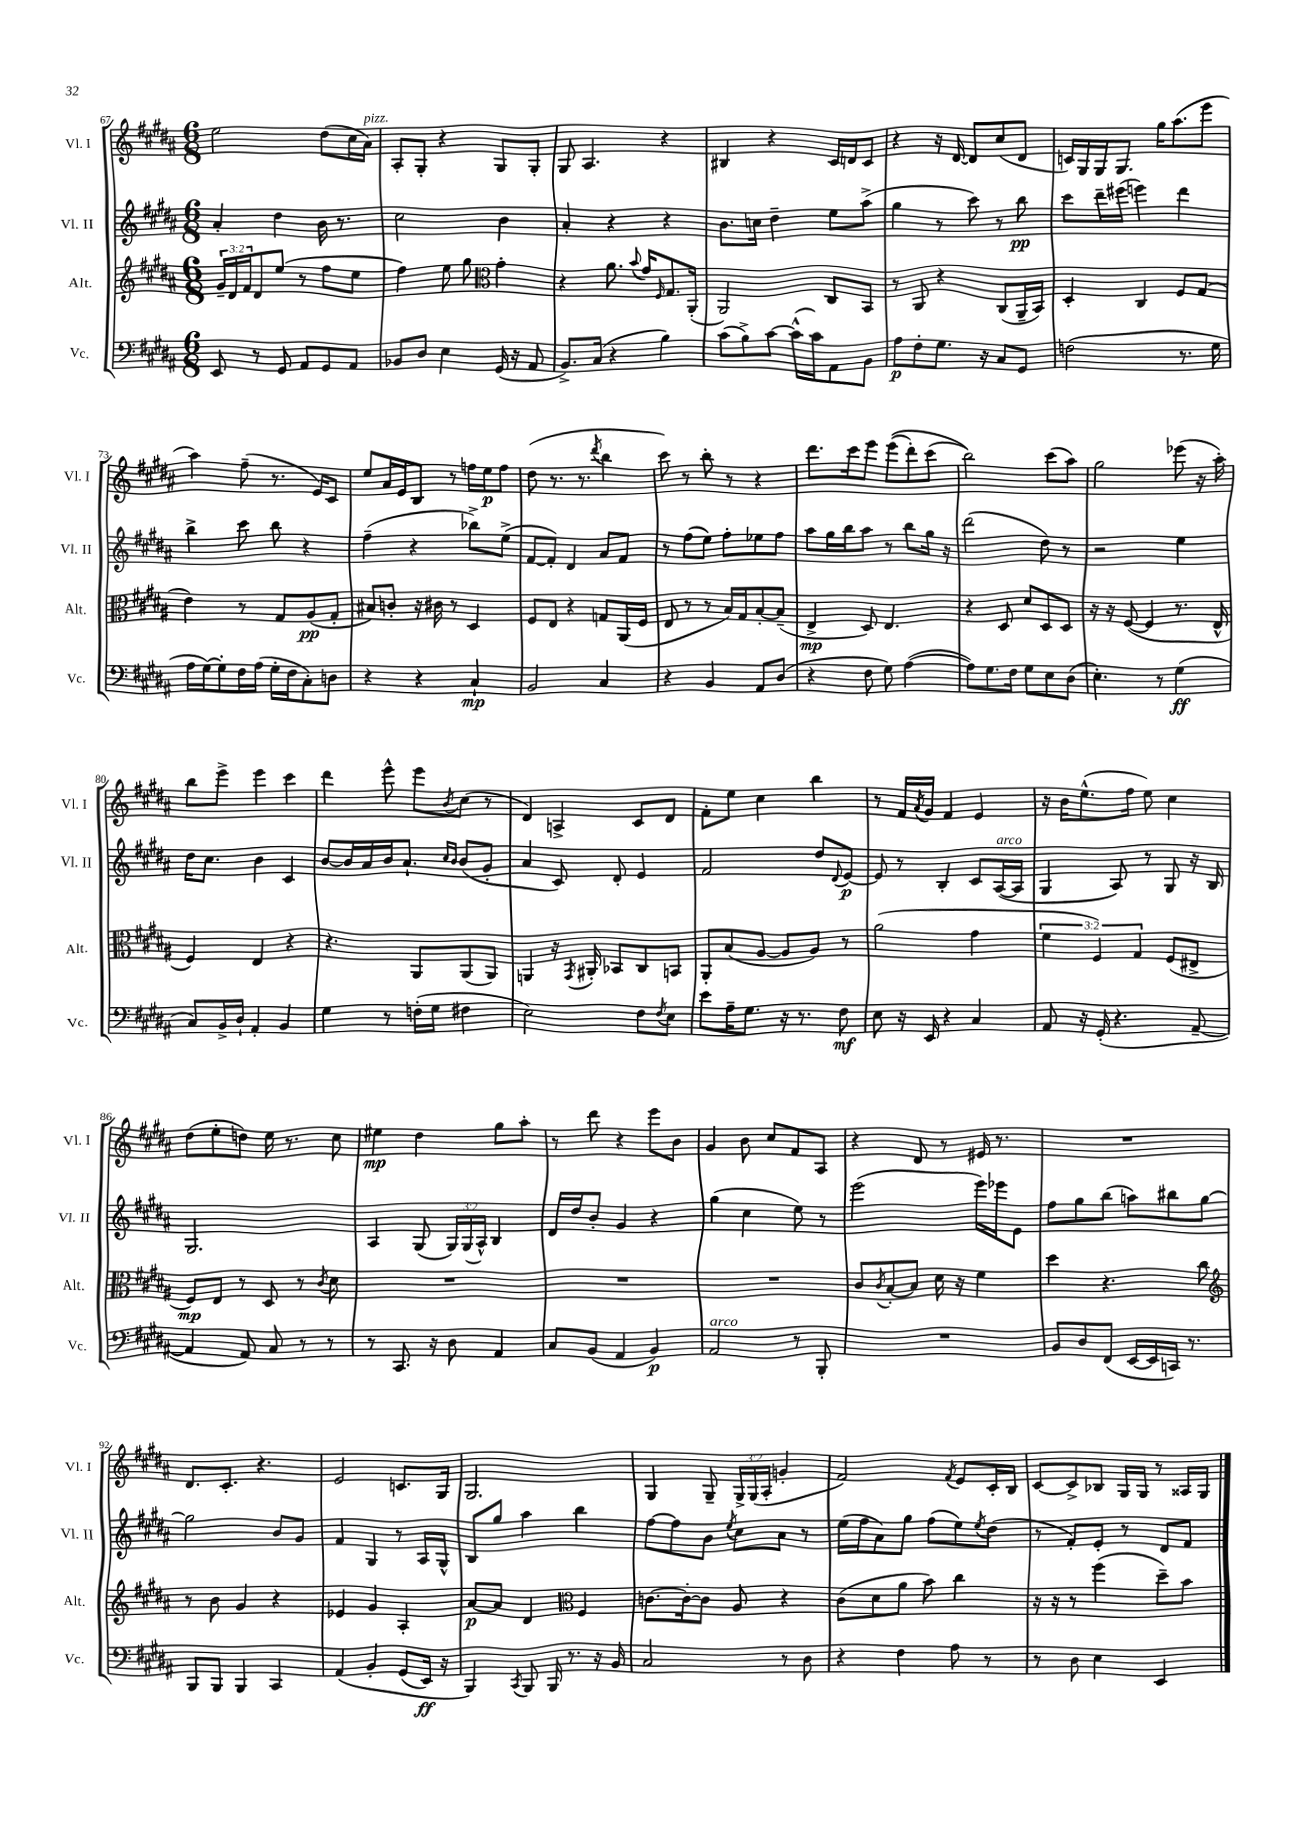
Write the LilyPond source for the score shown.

<<
\new StaffGroup <<
\new Staff = "s0" \with { instrumentName = "Vl. I" shortInstrumentName = "Vl. I" } {
    \clef treble \key b \major \numericTimeSignature \time 6/8 \override Staff.TupletNumber.text = #tuplet-number::calc-fraction-text
    e''2 dis''8( cis''16 ais'16^\markup { \italic "pizz." }) |
    ais8-. gis8-. r4 gis8 gis8-. |
    gis8 ais4. r4 |
    bis4 r4 cis'16 d'16 cis'8 |
    r4 r16 dis'16~ dis'8 cis''8( dis'8 |
    c'16) gis16 gis16 gis8. gis''16 ais''8.( e'''8 |
    ais''4) fis''8--( r8. e'16) cis'8 |
    e''8 ais'16 e'16 b8 r8 f''16 e''16\p f''8 |
    dis''8( r8. r8. \acciaccatura { dis'''8 } b''4 |
    cis'''8) r8 b''8-. r8 r4 |
    dis'''8. cis'''16 e'''8 e'''8(\( dis'''8-.) cis'''8( |
    b''2)\) cis'''8( ais''8) |
    gis''2 ees'''8( r16 ais''16-.) |
    b''8 e'''8-> e'''4 cis'''4 |
    dis'''4 e'''8-^ e'''8 \acciaccatura { b'8 } cis''8( r8 |
    dis'4) a4-> cis'8 dis'8 |
    fis'8-. e''8 cis''4 b''4 |
    r8 fis'16 \acciaccatura { ais'8 } gis'16 fis'4 e'4 |
    r16 b'16 e''8.-^( fis''16 e''8) cis''4 |
    dis''8( e''8-. d''8) e''16 r8. cis''8 |
    eis''4\mp dis''4 gis''8 ais''8-. |
    r8 dis'''8 r4 e'''8 b'8 |
    gis'4 b'8 cis''8 fis'8 ais8 |
    r4 dis'8 r8 eis'16 r8. |
    R2. |
    dis'8. cis'8.-. r4. |
    e'2 c'8. gis16 |
    gis2. |
    gis4 gis8-- \tuplet 3/2 { gis16-> gis16( ais16-. } g'4-. |
    fis'2) \acciaccatura { fis'8 } e'8 cis'16-. b16 |
    cis'8~ cis'8-> bes8 gis16 gis16 r8 aisis16 gis16 \bar "|." |
}
\new Staff = "s1" \with { instrumentName = "Vl. II" shortInstrumentName = "Vl. II" } {
    \clef treble \key b \major \numericTimeSignature \time 6/8 \override Staff.TupletNumber.text = #tuplet-number::calc-fraction-text
    ais'4-. dis''4 b'16 r8. |
    cis''2 b'4 |
    ais'4-. r4 r4 |
    b'8. c''16 dis''4-- e''8 ais''8->( |
    gis''4 r8 cis'''8) r8 b''8\pp |
    cis'''8 dis'''16-- eis'''16( e'''4) dis'''4 |
    b''4-> cis'''8 b''8 r4 |
    fis''4--( r4 bes''8->) e''8->( |
    fis'8~ fis'8-.) dis'4 ais'8 fis'8 |
    r8 fis''8( e''8) fis''8-. ees''8 fis''8 |
    ais''8 gis''16 b''16 ais''8 r8 b''8 gis''16 r16 |
    dis'''2( dis''8) r8 |
    r2 e''4 |
    dis''16 cis''8. b'4 cis'4 |
    b'8~ b'16 ais'16 b'16 ais'8.-! \grace { cis''16 b'16 } b'8( gis'8-. |
    ais'4 cis'8) dis'8-. e'4 |
    fis'2 dis''8 \appoggiatura { dis'8 } e'8~\p |
    e'8 r8 b4-. cis'8 ais16~^\markup { \italic "arco" }( ais16 |
    gis4 ais8) r8 gis8 r16 b16 |
    gis2. |
    ais4 gis8( \tuplet 3/2 { gis16) gis16( ais16-^) } b4 |
    dis'16 dis''16 b'8-. gis'4 r4 |
    gis''4( cis''4 e''8) r8 |
    e'''2( e'''16) ees'''16 e'8 |
    fis''8 gis''8 b''8( a''8) bis''8 gis''8~ |
    gis''2 b'8 gis'8 |
    fis'4 gis4 r8 ais16 gis16-^ |
    b8 gis''8 ais''4 b''4 |
    fis''8~ fis''8 b'8 \acciaccatura { e''8 } cis''8 ais'8 r8 |
    e''16( fis''16 ais'8) gis''8 fis''8( e''8) \acciaccatura { e''8 } dis''8( |
    r8 fis'8-.) e'8-. r8 dis'8 fis'8 \bar "|." |
}
\new Staff = "s2" \with { instrumentName = "Alt." shortInstrumentName = "Alt." } {
    \clef treble \key b \major \numericTimeSignature \time 6/8 \override Staff.TupletNumber.text = #tuplet-number::calc-fraction-text
    \tuplet 3/2 { gis'16-- dis'16 fis'16 } dis'8 e''8( r8 fis''8 e''8 |
    fis''4) e''8 gis''8 \clef alto gis'4-. |
    r4 ais'8. \appoggiatura { b'8 } gis'16 \grace { fis16 } gis8. ais,16-.( |
    ais,2) cis8 b,8 |
    r8 ais,8 r4 cis8( ais,16-- b,16) |
    dis4-. cis4 fis8 gis8( |
    e'4) r8 gis8 ais8\pp( gis8-. |
    bis8) c'8-. r16 cis'16 r8 dis4 |
    fis8 e8 r4 g8 ais,16( fis16 |
    e8 r8 r8 b16) gis16 b8~-. b8--( |
    e4->\mp dis8) e4. |
    r4 dis8 dis'8 dis8 dis8 |
    r16 r16 fis8~( fis4 r8. e16-^ |
    fis4) e4 r4 |
    r4. ais,8 ais,8( ais,8) |
    a,4 r16 \acciaccatura { gis,8 } ais,16-. bes,8 cis8 b,8 |
    ais,8-. b8( ais8~ ais8 ais8) r8 |
    ais'2( gis'4 |
    \tuplet 3/2 { fis'4 fis4) gis4 } fis8( eis8-> |
    fis8\mp) e8 r8 dis8 r8 \acciaccatura { cis'8 } dis'8 |
    R2. |
    R2. |
    R2. |
    cis'8 \acciaccatura { cis'8 } b8~-. b8 dis'16 r16 fis'4 |
    dis''4 r4. cis''8 |
    \clef treble r8 b'8 gis'4 r4 |
    ees'4 gis'4 ais4-. |
    ais'8~\p ais'8 dis'4 \clef alto fis4 |
    c'8.~ c'16~-. c'8 ais8 r4 |
    cis'8( dis'8 ais'8 b'8) cis''4 |
    r16 r16 r8 fis''4( dis''8--) b'8 \bar "|." |
}
\new Staff = "s3" \with { instrumentName = "Vc." shortInstrumentName = "Vc." } {
    \clef bass \key b \major \numericTimeSignature \time 6/8
    e,8 r8 gis,8 ais,8 gis,8 ais,8 |
    bes,8 dis8 e4 gis,16( r16 ais,8 |
    b,8.->) cis16( r4 b4) |
    cis'8( b8->) cis'8~ cis'16-^( cis'16) ais,8 b,8 |
    ais8\p fis8-. gis8. r16 cis8 gis,8 |
    f2( r8. gis16 |
    ais16 gis16~) gis8-. fis16 ais16( gis16-. fis16 cis8-.) d8 |
    r4 r4 cis4-!\mp |
    b,2 cis4 |
    r4 b,4 ais,8 dis8( |
    r4 fis8 gis8) ais4~( |
    ais8) gis8. fis16 gis8 e8 dis8( |
    e4.-.) r8 gis4\ff( |
    cis8) b,16-> dis16-! ais,4-. b,4 |
    gis4 r8 f16-.( gis16 fis4 |
    e2) fis8 \acciaccatura { fis8 } e8 |
    e'8 ais16-- gis8. r16 r8. fis8\mf |
    e8 r16 e,16 r4 cis4 |
    ais,8 r16 gis,16-.( r4. ais,8~-- |
    ais,4 ais,8) cis8 r8 r8 |
    r8 cis,8. r16 dis8 ais,4 |
    cis8 b,8( ais,4 b,4\p) |
    ais,2^\markup { \italic "arco" } r8 b,,8-. |
    R2. |
    b,8 dis8 fis,8( e,16~ e,16 c,16) r8. |
    b,,8 b,,8 b,,4 cis,4 |
    ais,4\( b,4-. gis,8( e,16\ff) r16 |
    b,,4\) \acciaccatura { cis,8 } b,,8 b,,16 r8. r16 b,16 |
    cis2 r8 dis8 |
    r4 fis4 ais8 r8 |
    r8 dis8 e4 e,4 \bar "|." |
}
>>
>>
\layout { \context { \Score currentBarNumber = #67 } }
